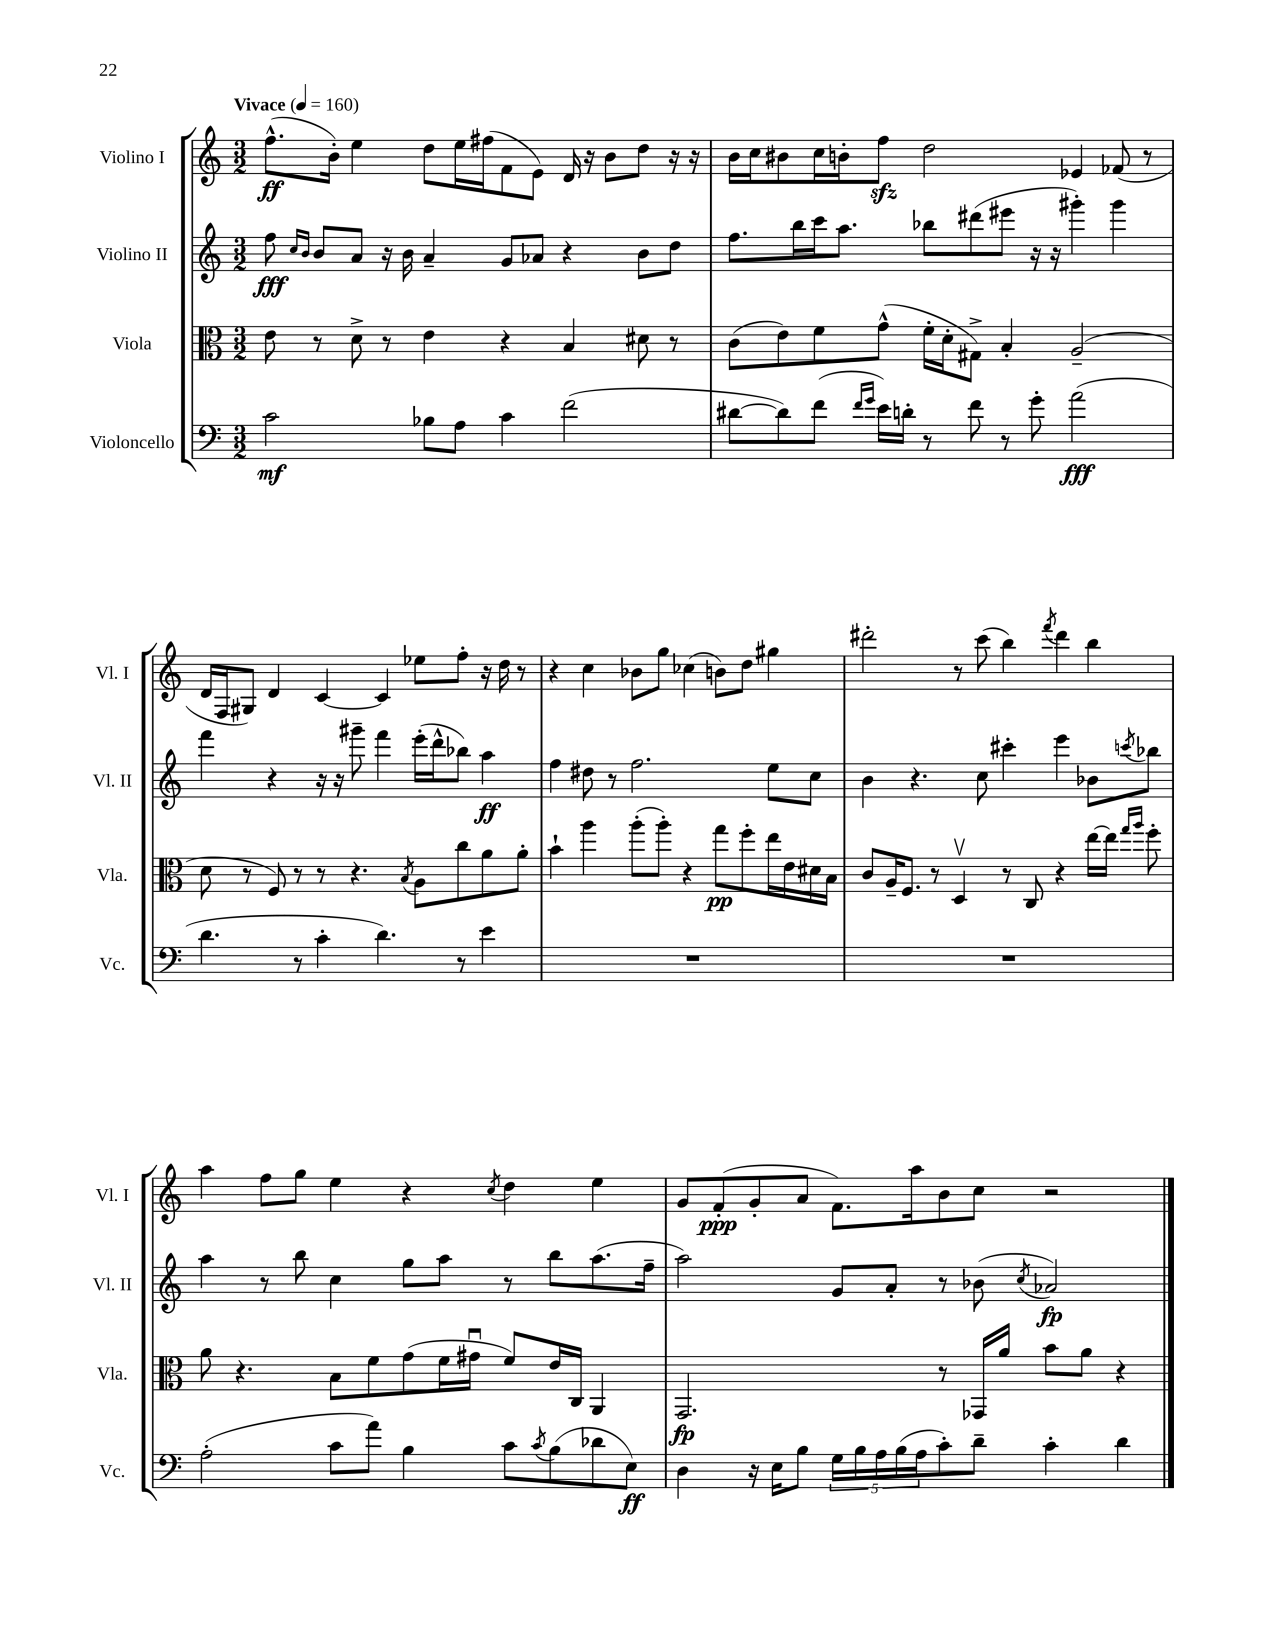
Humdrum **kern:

**kern	**kern	**kern	**kern
*staff4	*staff3	*staff2	*staff1
*clefF4	*clefC3	*clefG2	*clefG2
*k[]	*k[]	*k[]	*k[]
*M3/2	*M3/2	*M3/2	*M3/2
*MM160	*MM160	*MM160	*MM160
2c	8e	8ff	(8.ff^^
.	.	16qqcc	.
.	.	16qqb	.
.	8r	8b	.
.	.	.	16b')
.	8d^	8a	4ee
.	8r	16r	.
.	.	16b	.
8B-	4e	4a~	8dd
8A	.	.	16ee
.	.	.	(16ff#
4c	4r	8g	8f
.	.	8a-	8e)
(2f	4B	4r	16d
.	.	.	16r
.	.	.	8b
.	8d#	8b	8dd
.	8r	8dd	16r
.	.	.	16r
=	=	=	=
[8d#	(8c	8.ff	16b
.	.	.	16cc
8d#])	8e)	.	8b#
.	.	16bb	.
(8f	8f	16ccc	16cc
.	.	8.aa	16b'
16qqf	.	.	.
16qqg	.	.	.
16e)	(8g^^	.	8ff
16d'	.	.	.
8r	16f'	8bb-	2dd
.	16d'	.	.
8f	8G#^)	(8ddd#	.
8r	4B'	8eee#	.
8g'	.	16r	.
.	.	16r	.
(2a	(2A~	4ggg#')	4e-
.	.	4ggg#	(8f-
.	.	.	8r
=	=	=	=
4.d	8d	4fff	16d
.	.	.	16F
.	8r	.	8G#)
.	8F)	4r	4d
8r	8r	.	.
4c'	8r	16r	[4c
.	.	16r	.
.	4.r	8ggg#~	.
4.d)	.	4fff	4c]
.	8qB	.	.
.	8A	(16eee'	8ee-
.	.	16ddd^^	.
8r	8cc	8bb-)	8ff'
4e	8a	4aa	16r
.	.	.	16dd
.	8a'	.	8r
=	=	=	=
1.r	4b`	4ff	4r
.	4aa	8dd#	4cc
.	.	8r	.
.	(8aa'	2.ff	8b-
.	8aa')	.	8gg
.	4r	.	(4cc-
.	8gg	.	8b)
.	8ff'	.	8dd
.	16ee	8ee	4gg#
.	16e	.	.
.	16d#	8cc	.
.	16B	.	.
=	=	=	=
1.r	8c	4b	2ddd#'
.	16A~	.	.
.	8.F	.	.
.	.	4.r	.
.	8r	.	.
.	4Dv	.	8r
.	.	8cc	(8ccc
.	8r	4ccc#'	4bb)
.	8C	.	.
.	.	.	8qfff
.	4r	4eee	4ddd#
.	[16ee	8b-	4bb
.	16ee]	.	.
.	16qqgg	.	.
.	16qqaa	8qccc	.
.	8ff'	8bb-	.
=	=	=	=
(2A'	8a	4aa	4aa
.	4.r	.	.
.	.	8r	8ff
.	.	8bb	8gg
8c	8B	4cc	4ee
8a)	8f	.	.
4B	(8g	8gg	4r
.	16f	8aa	.
.	16g#u	.	.
.	.	.	8qcc
8c	8f)	8r	4dd
8qc	.	.	.
(8B	16e	8bb	.
.	16C	.	.
8d-	4AA	(8.aa	4ee
8E)	.	.	.
.	.	16ff~	.
=	=	=	=
4D	2.GG	2aa)	8g
.	.	.	(8f'
16r	.	.	8g'
16E	.	.	.
8B	.	.	8a
20G	.	8g	8.f)
20B	.	.	.
20A	.	.	.
.	.	8a'	.
(20B	.	.	.
.	.	.	16aa
20A	.	.	.
8c')	8r	8r	8b
8d~	16GG-	(8b-	8cc
.	16a	.	.
.	.	8qcc	.
4c'	8b	2a-)	2r
.	8a	.	.
4d	4r	.	.
==	==	==	==
*-	*-	*-	*-
